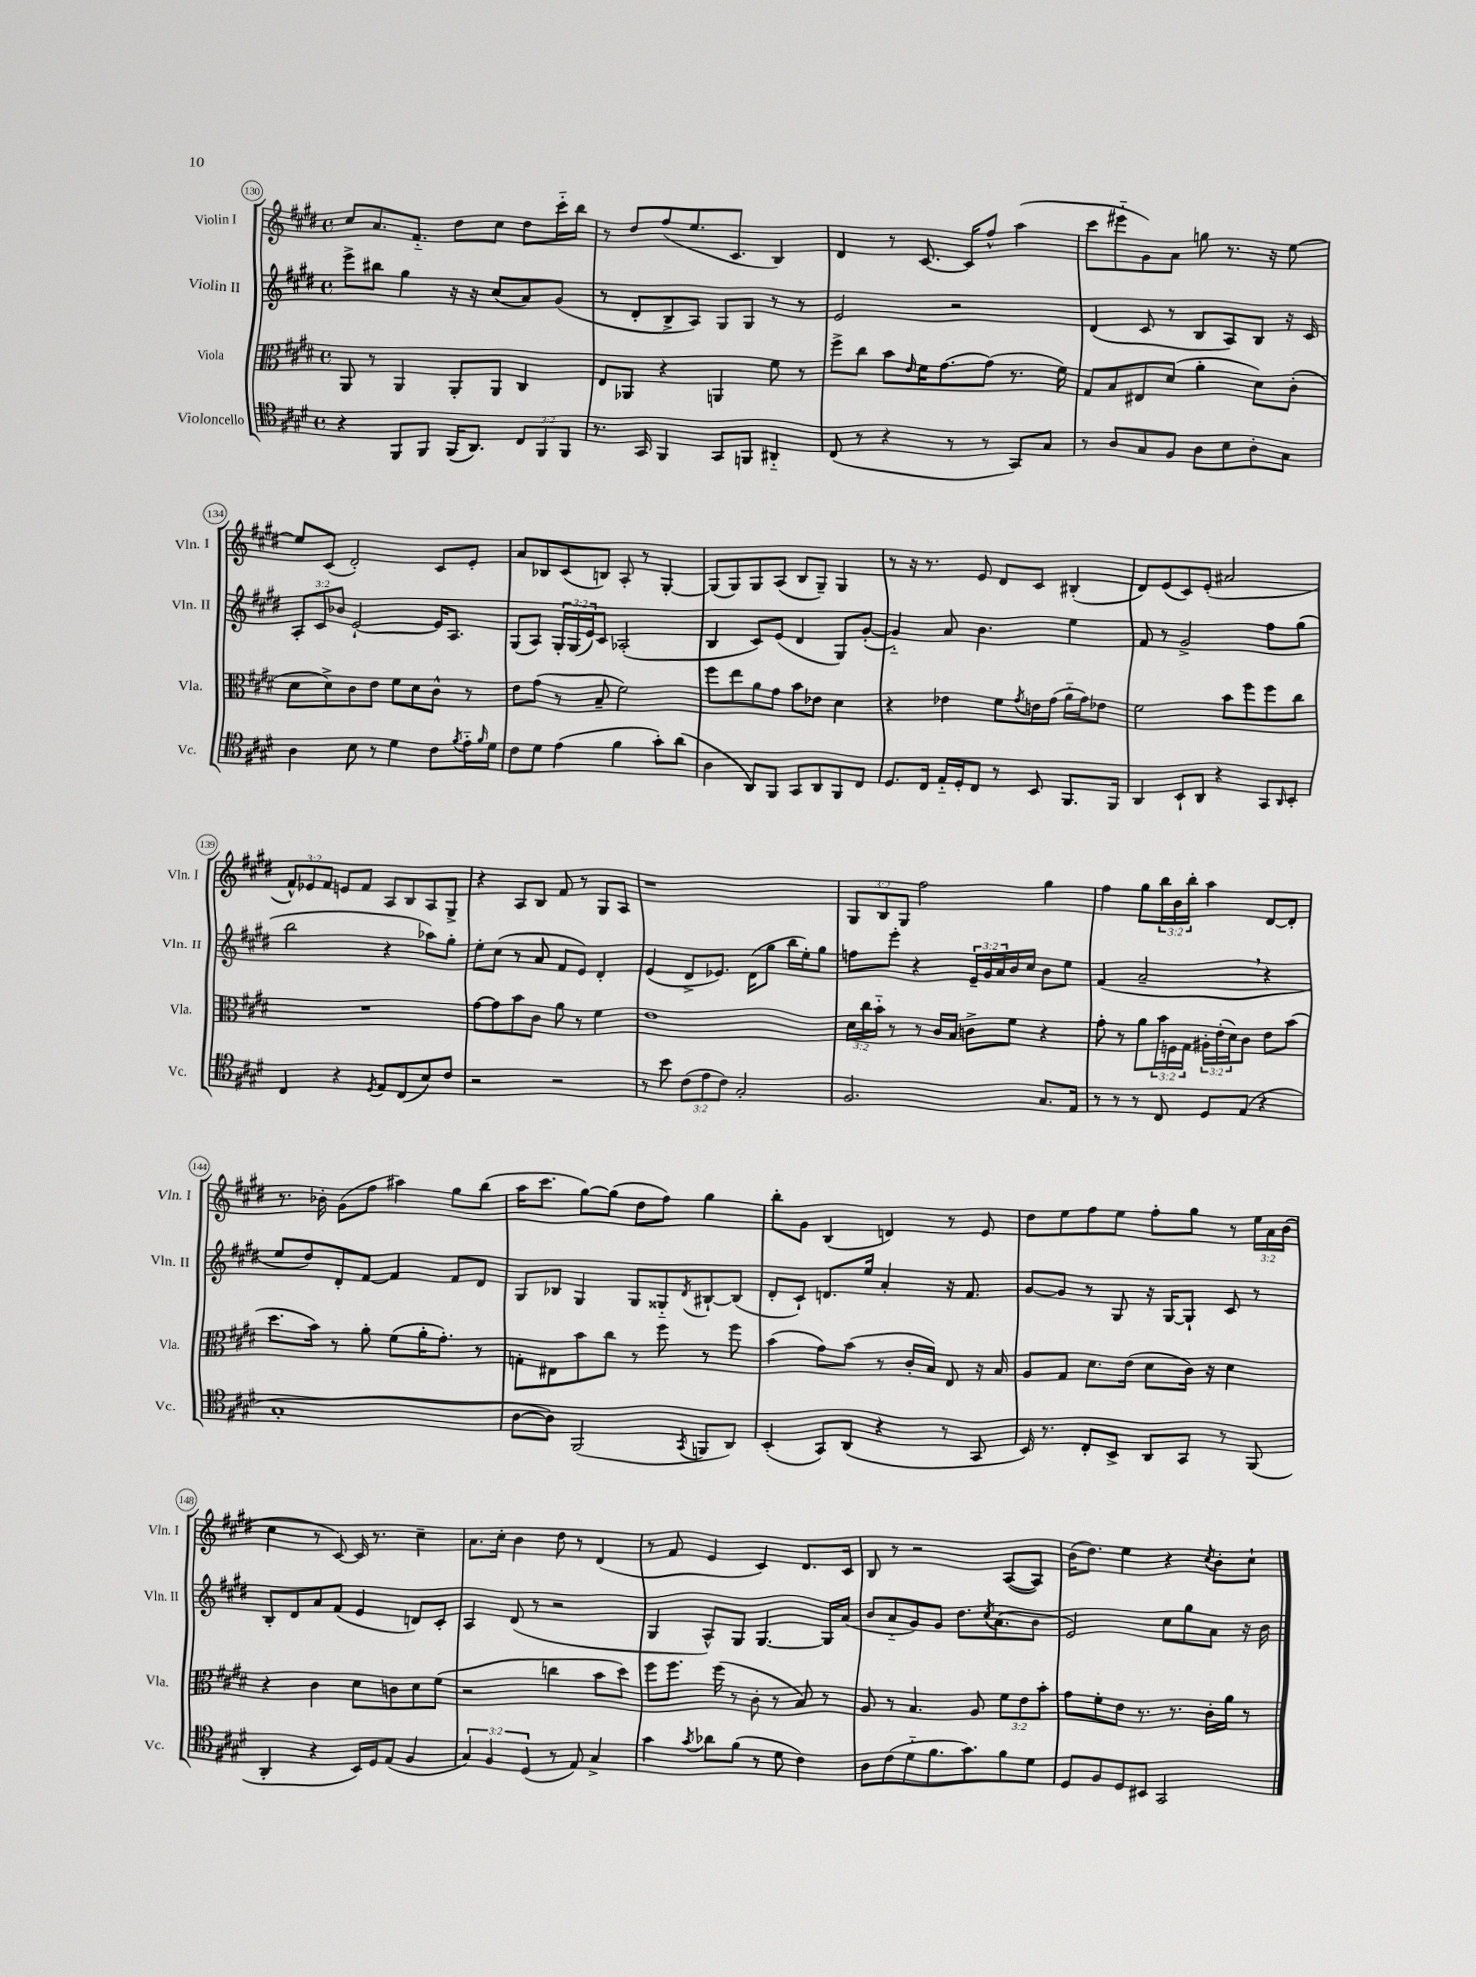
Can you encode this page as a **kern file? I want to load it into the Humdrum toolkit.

**kern	**kern	**kern	**kern
*staff4	*staff3	*staff2	*staff1
*clefC4	*clefC3	*clefG2	*clefG2
*k[f#c#g#d#]	*k[f#c#g#d#]	*k[f#c#g#d#]	*k[f#c#g#d#]
*M4/4	*M4/4	*M4/4	*M4/4
*met(c)	*met(c)	*met(c)	*met(c)
4r	8AA	8eee^	8cc#
.	8r	8bb#	8.a
8FF#	4AA	4gg#	.
.	.	.	8.f#'~
8FF#	.	.	.
(16FF#	8AA'	16r	8dd#
8.AA)	.	16r	.
.	8AA	(8cc#	8cc#
12C#	4C#	8a)	8dd#
12FF#	.	.	.
.	.	(8g#	16ccc#'~
12FF#	.	.	.
.	.	.	16bb
=	=	=	=
8.r	8E	8r	8r
.	8AA-	8d#'	8dd#
16GG#	.	.	.
4FF#	4r	8B^	(8ff#
.	.	8A)	8.ee
8GG#	4AA	8G#	.
.	.	.	8.c#
8FF	.	8G#	.
4AA#'~	8f#	8r	4B)
.	8r	8r	.
=	=	=	=
(8C#	8ff#^	2e	4d#
8r	8cc#	.	.
4r	8b	.	8r
.	16qqe	.	.
.	16f#	.	[8.c#
.	[8.g#	.	.
8r	.	2r	.
.	.	.	16c#]
8r	(8g#]	.	8ff#^^
8GG#)	8.r	.	(4aa
8G#	.	.	.
.	16f#)	.	.
=	=	=	=
8r	8G#	(4d#	8ccc#
8A	8B	.	8eee#'~
8G#	8E#	8c#	8g#)
8F#	(8d#	8r	8a
8A	4a'	8B	8gg
8B	.	8A)	8.r
8A'	8d#)	8B	.
.	.	.	16r
8G#	(8c#'	16r	[8ee
.	.	16c#	.
=	=	=	=
4A	8d#	12A'	8ee]
.	.	12c#	.
.	8d#^)	.	(8c#
.	.	12b-	.
8B	8c#	[2e`	2d#')
8r	8e	.	.
4d#	8f#	.	.
.	8d#	.	.
8c#	8c#^^	16e]	8c#
.	.	8.A	.
8qf#	.	.	.
16e'~	8r	.	8e'
16qqf#	.	.	.
16d#	.	.	.
=	=	=	=
8c#	8e	(8G#	8a
8d#	(8g#	8A)	8B-
(4e	8r	24G#'	(8c#
.	.	(24G#	.
.	.	24e)	.
.	8B~	8c#	8B)
4f#	2f#)	(2A-'	8A'
.	.	.	8r
8g#')	.	.	[4G#'
(8a	.	.	.
=	=	=	=
4A	8ff#	4B	(8G#]
.	8ee	.	8G#)
8AA)	8a	8c#)	8G#
8FF#	8g#	(8e	(8A
8GG#	8b	4d#	8B
8AA	8e-	.	8G#~)
8FF#	4d#	8G#)	4G#
8C#	.	([8g#'	.
=	=	=	=
8.D#	4r	4g#'~])	8r
.	.	.	16r
16C#	.	.	8.r
16E'~	4e-	8a	.
16D#'	.	.	.
8C#	.	4.b	8e
8r	8f#	.	8d#
.	8qg#	.	.
8BB	16e	.	8c#
.	(16g#	.	.
8.FF#	16a'~	4ee	(4B#'
.	16g#)	.	.
.	8e-	.	.
16FF#	.	.	.
=	=	=	=
4AA	2f#	8f#	8d#)
.	.	8r	(8e
8BB`	.	2g#^	8c#)
8AA	.	.	(8e'
4r	8b	.	2a#
.	8ff#	.	.
8GG#	8ff#	8ff#	.
16qqAA	.	.	.
8BB'	8cc#	(8gg#	.
=	=	=	=
4C#	1r	2bb	12f#^^)
.	.	.	12e-
.	.	.	12f#
4r	.	.	8e
.	.	.	8f#
8qD#	.	.	.
8E	.	4r	8A
(8C#	.	.	8B
8B)	.	8aa-)	8A
8c#	.	8gg#'	8G#^
=	=	=	=
2r	[8g#	8ee'	4r
.	8g#]	(8cc#	.
.	8b	8r	8A
.	8c#	8a	8B
2r	8a	8f#	8f#
.	8r	8e)	8r
.	4f#	4d#'	8G#
.	.	.	8A
=	=	=	=
8r	1e	(4e	1r
8b	.	.	.
(12c#	.	8d#^	.
12e	.	.	.
.	.	8.e-)	.
12c#)	.	.	.
2G#'	.	.	.
.	.	(16d#	.
.	.	8gg#	.
.	.	16bb	.
.	.	16ee')	.
.	.	8gg#	.
=	=	=	=
2.F#	24d#	8ff	12G#
.	24cc#	.	.
.	24b'~	.	12B
.	8r	8eee'	.
.	.	.	12G#
.	8r	4r	2ff#
.	16c#	.	.
.	16B	.	.
.	8c^	24e~	.
.	.	24g#	.
.	.	24a	.
.	8f#	16b	.
.	.	16cc#	.
8.G#	4r	8b	4gg#
.	.	8ee	.
16E	.	.	.
=	=	=	=
8r	8g#'	(4f#	4ff#
8r	8r	.	.
8r	8a	2a~	8gg#
8C#	24b	.	24bb
.	24F	.	24b
.	24G#	.	24bb'
8D#	24A#'	.	4aa
.	(24e'	.	.
.	24d#)	.	.
(8E	8c#	.	.
4r	8e	4r	[8d#
.	(8b	.	8d#']
=	=	=	=
1G#'	8.dd#	8ee	8.r
.	.	8dd#)	.
.	16b)	.	16b-'
.	8r	8d#'	(8g#
.	8a'	[8f#	8ff#
.	(8f#	4f#]	4aa#)
.	16a'	.	.
.	8.g#')	.	.
.	.	8f#	8gg#
.	8r	8d#	(8bb
=	=	=	=
[8A	8G'	8G#	16aa
.	.	.	8.ccc#
8A])	8E#	8B-	.
(2FF#	8b	4G#	[8gg#)
.	8cc#	.	(8gg#]
.	8r	8G#	8dd#
.	8ff#	8G##'~	8ff#)
8qGG#	.	8qd#	.
8FF	8r	[8B#`	4gg#
8AA)	8ff#	(8B#]	.
=	=	=	=
(4BB'	(4b	8d#'	8bb'
.	.	8c#`)	8g#
8GG#)	8g#)	8.d	(4B
(8AA	(8b	.	.
.	.	16ee	.
4r	8r	4a'	4d)
.	16c#'	.	.
.	16B)	.	.
8r	8E	16r	8r
.	.	8.f#	.
8GG#	16r	.	8e
.	16B	.	.
=	=	=	=
16BB)	8A	[8g#	8dd#
8.r	.	.	.
.	8G#	8g#]	8ee
8C#'	8.d#	8r	8ff#
8BB^	.	8G#	8ee
.	(16e	.	.
8AA	8d#	16r	8ff#'
.	.	[16G#	.
8GG#	16c#)	8G#`]	8gg#
.	16r	.	.
8r	4d#	8c#	8r
(8FF#	.	8r	24ee
.	.	.	24a
.	.	.	(24b
=	=	=	=
4AA'	4r	8B'	4cc#
.	.	8d#	.
4r	4c#	8a	8r
.	.	(8f#	[8c#)
16BB)	8d#	4e	16c#]
16D#	.	.	8.r
(8E	8c	.	.
4F#	8d#	8d)	4cc#~
.	(8f#	8c#'	.
=	=	=	=
6G#)	2r	4A	8.a
6F#	.	.	.
.	.	.	16cc#'
.	.	(8d#	4b
(6D#	.	.	.
.	.	8r	.
8r	4cc	2r	8dd#
8E)	.	.	8r
4G#^	8b	.	(4d#
.	8dd#)	.	.
=	=	=	=
4g#	8ff#	4G#	8r
.	8.ff#	.	8f#
8qg#	.	.	.
8a-	.	8A^^)	4e
.	(16ff#	.	.
(8f#	8r	8G#	.
8r	8c#'	[4.G#	4c#)
8d#	8r	.	.
4c#)	8B)	.	8.d#
.	8r	16G#]	.
.	.	(16a	16c#
=	=	=	=
8A	8A	8b	8B
(8c#	8r	8a'~	8r
8d#'~	4.B	8g#)	2r
8.f#	.	8g#	.
.	.	8.dd#	.
8.g#)	.	.	.
.	8A	.	.
.	.	8qcc#	.
.	.	(8.a	.
8f#	12f#	.	([8A
.	12e	.	.
8d#	.	8b	8A])
.	12b'	.	.
=	=	=	=
8D#	8g#	2e)	(16b
.	.	.	8.dd#)
8F#	8f#'	.	.
8D#	8e	.	4ee
8BB#	8.r	.	.
2GG#	.	8cc#	4r
.	8.r	.	.
.	.	8gg#	.
.	.	.	8qcc#
.	16c#'	8a	8b'
.	16a	.	.
.	8r	16r	8cc#`
.	.	16b	.
==	==	==	==
*-	*-	*-	*-
